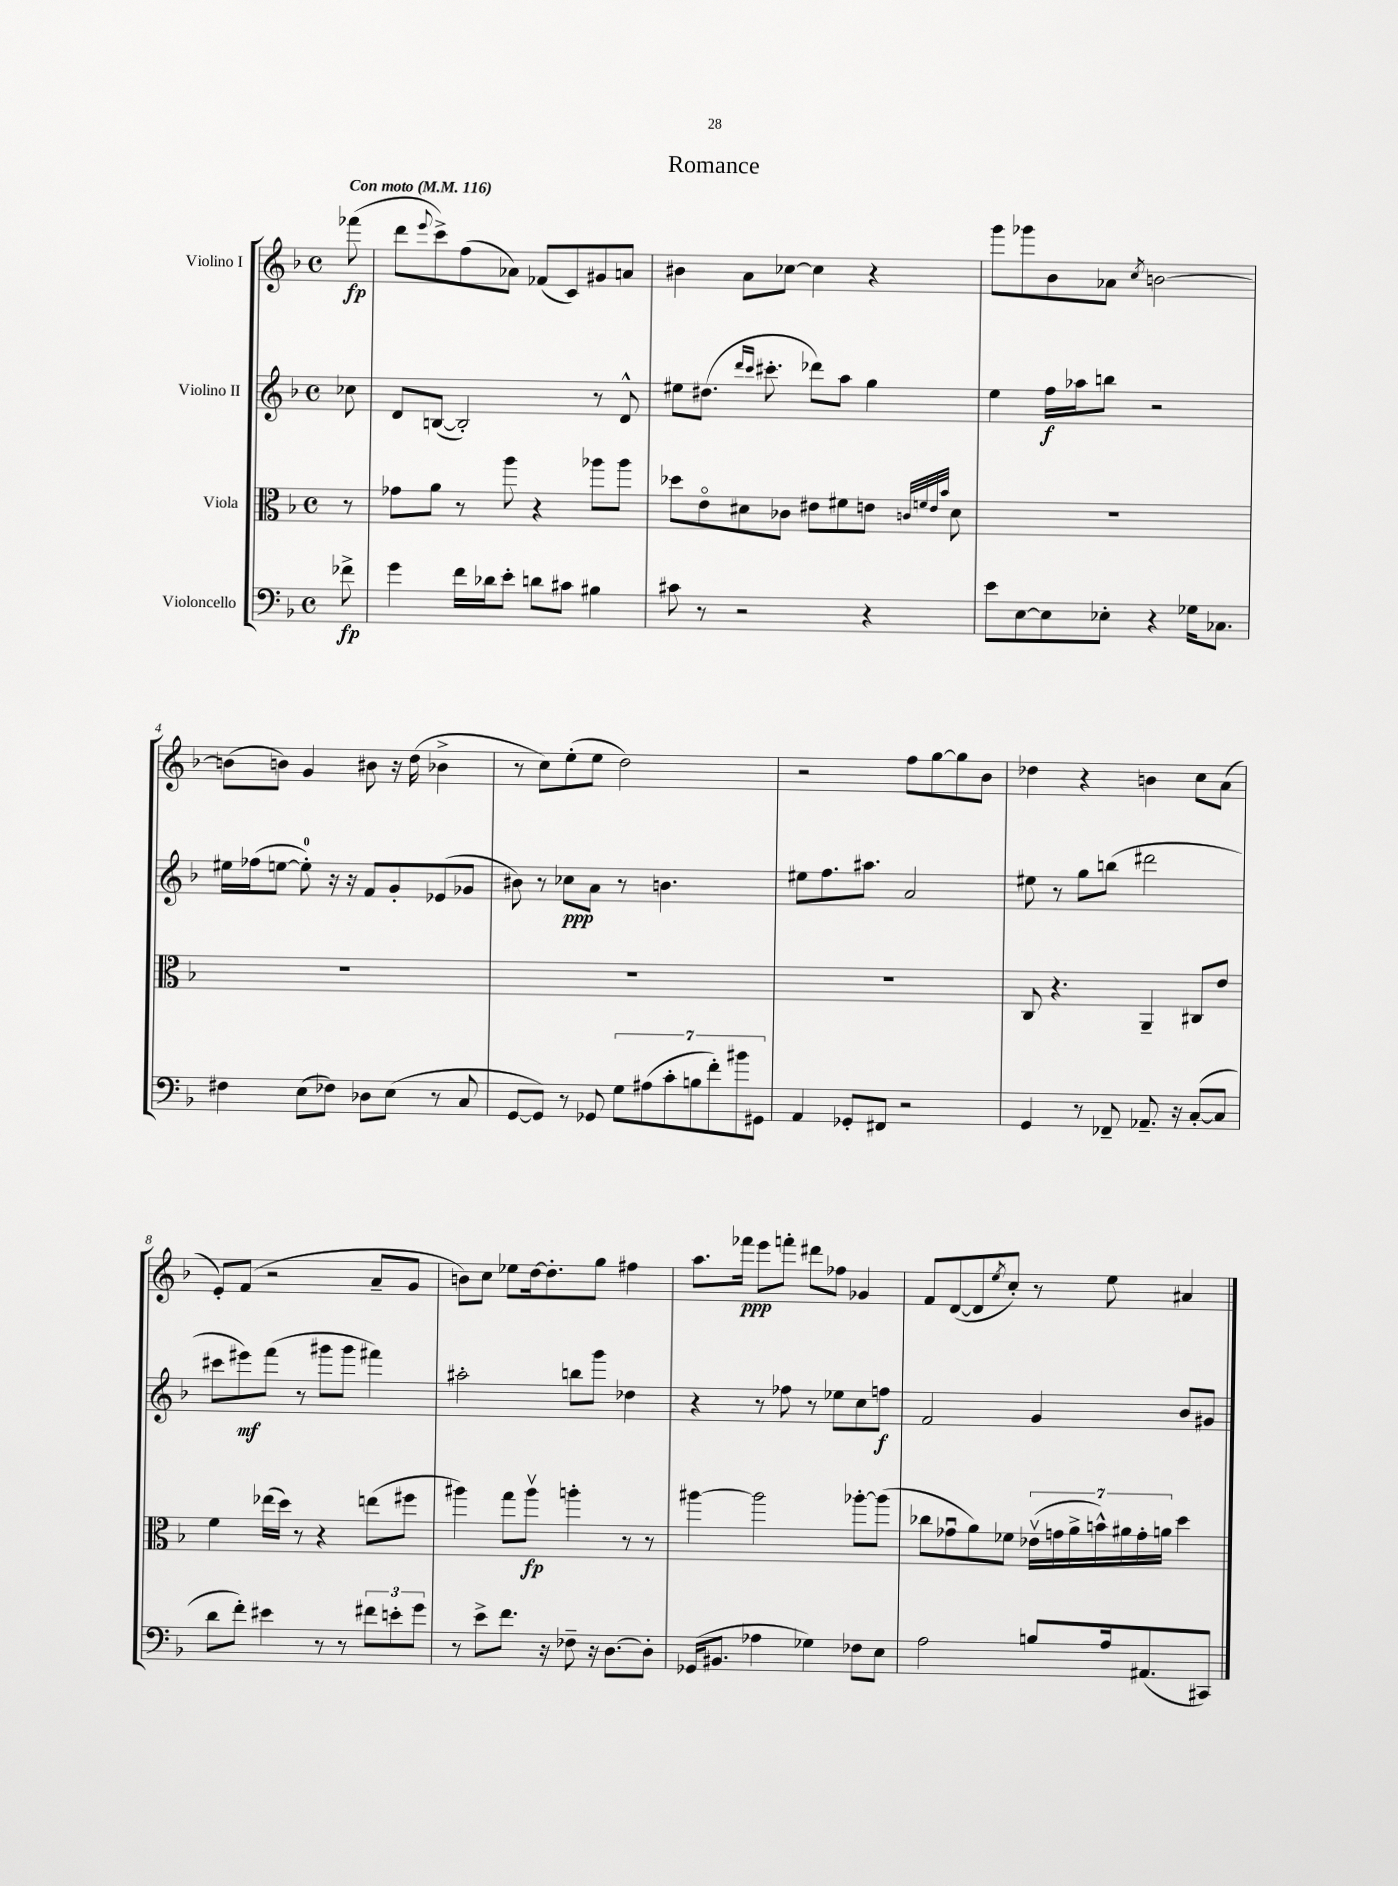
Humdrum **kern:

**kern	**kern	**kern	**kern
*staff4	*staff3	*staff2	*staff1
*clefF4	*clefC3	*clefG2	*clefG2
*k[b-]	*k[b-]	*k[b-]	*k[b-]
*M4/4	*M4/4	*M4/4	*M4/4
*met(c)	*met(c)	*met(c)	*met(c)
*MM116	*MM116	*MM116	*MM116
8f-^\	8r	8cc-\	(8fff-\
=	=	=	=
4g\	8g-\L	8d/L	8ddd\L
.	.	.	8qqeee/
.	8a\J	([8B/J	8ccc^\)
16f\LL	8r	2B'/])	(8ff\
16d-\J	.	.	.
8e'\J	8aa\	.	8a-\J)
8d\L	4r	.	(8f-/L
8c#\J	.	.	8c/)
4B#\	8aa-\L	8r	8g#/
.	8aa-\J	8d^^/	8a/J
=	=	=	=
8c#\	8dd-\L	8ee#\L	4b#\
8r	8eo\	(8.dd#\J	.
2r	8d#\	.	8a\L
.	.	16qqddd/LL	.
.	.	16qqccc/JJ	.
.	.	8.ccc#'\	.
.	8c-\J	.	[8cc-\J
.	8e#\L	8ddd-\L)	4cc-\]
.	8f#\	8aa\J	.
4r	8e\J	4gg\	4r
.	32qqc/LLL	.	.
.	32qqf/	.	.
.	32qqe/	.	.
.	32qqb-/JJJ	.	.
.	8d#\	.	.
=	=	=	=
8e\L	1r	4ee\	8ggg\L
[8E\	.	.	8ggg-\
8E\]	.	16ff\LL	8b-\
.	.	16aa-\J	.
8E-'\J	.	8bb\J	8a-\J
.	.	.	8qcc/
4r	.	2r	[2b\
16G-\LK	.	.	.
8.C-\J	.	.	.
=	=	=	=
4F#\	1r	16ee#\LL	(8b\]L
.	.	(16ff-\J	.
.	.	[8ee\J	8b\J)
(8E\L	.	8ee'\])	4g/
8F-\J)	.	16r	.
.	.	16r	.
8D-\L	.	8f/L	8b#\
(8E\J	.	8g'/	16r
.	.	.	(16dd\
8r	.	(8e-/	4b-^\
8C/	.	8g-/J	.
=	=	=	=
[8GG/L	1r	8b#\)	8r
8GG/]J)	.	8r	8cc\L)
8r	.	8cc-\L	(8ee'\
8GG-/	.	8a\J	8ee\J
14G\L	.	8r	2dd\)
(14A#\	.	.	.
.	.	4.b\	.
14c'\	.	.	.
14B\	.	.	.
14f'\)	.	.	.
14b#\	.	.	.
14GG#\J	.	.	.
=	=	=	=
4AA/	1r	8ee#\L	2r
.	.	8.ff\	.
8GG-'/L	.	.	.
.	.	8.aa#\J	.
8FF#/J	.	.	.
2r	.	2a/	8ff\L
.	.	.	[8gg\
.	.	.	8gg\]
.	.	.	8b-\J
=	=	=	=
4GG/	8C/	8ee#\	4dd-\
.	4.r	8r	.
8r	.	8gg\L	4r
8FF-~/	.	(8bb\J	.
8.AA-~/	4AA~/	2ddd#\	4b\
16r	.	.	.
([8C'/L	8C#/L	.	8cc\L
8C/]J	8e/J	.	(8a\J
=	=	=	=
8d\L	4f\	8ccc#\L	8e'/L)
8f'\J)	.	8eee#\)	(8f/J
4e#\	(16ee-\LL	(8fff\J	2r
.	16dd\JJ)	.	.
.	8r	8r	.
8r	4r	8ggg#\L	.
8r	.	8ggg#\J	.
12f#\L	(8ee\L	4fff#\)	8a~/L
12e'\	.	.	.
.	8ff#\J	.	8g/J
12g\J	.	.	.
=	=	=	=
8r	4aa#\)	2aa#'\	8b\L)
8e^\L	.	.	8cc\J
8.f\J	8gg\L	.	8ee-\L
.	8aa#v\J	.	[16dd\k
16r	.	.	8.dd'\]
8F-~\	4aa'\	8bb\L	.
16r	.	8ggg\J	8gg\J
[8.D\L	.	.	.
.	8r	4dd-\	4ff#\
8D'\]J	8r	.	.
=	=	=	=
(16GG-/LK	[4aa#\	4r	8.aa\L
8.BB#/J	.	.	.
.	.	.	16fff-\Jk
4A-\	2aa#\]	8r	8eee\L
.	.	8ff-\	8fff'\J
4G-\)	.	8r	8ddd#\L
.	.	8ee-\L	8ff-\J
8F-\L	[8aa-'\L	8cc\	4g-/
8E\J	(8aa-\]J	8ff\J	.
=	=	=	=
2A\	8cc-\L	2f/	8f/L
.	8g-u\	.	([8d/
.	8a\)	.	8d/]
.	.	.	8qee/
.	8f-\J	.	8cc'/J)
8B/L	(28e-v\LL	4g/	8r
.	28g\	.	.
.	28a^\	.	.
.	28b^^\)	.	.
16A/k	.	.	8ee\
.	28a#\	.	.
.	28g'\	.	.
(8.AA#/	.	.	.
.	28a\JJ	.	.
.	4dd\	8b-/L	4a#/
8CC#/J)	.	8g#/J	.
==	==	==	==
*-	*-	*-	*-
